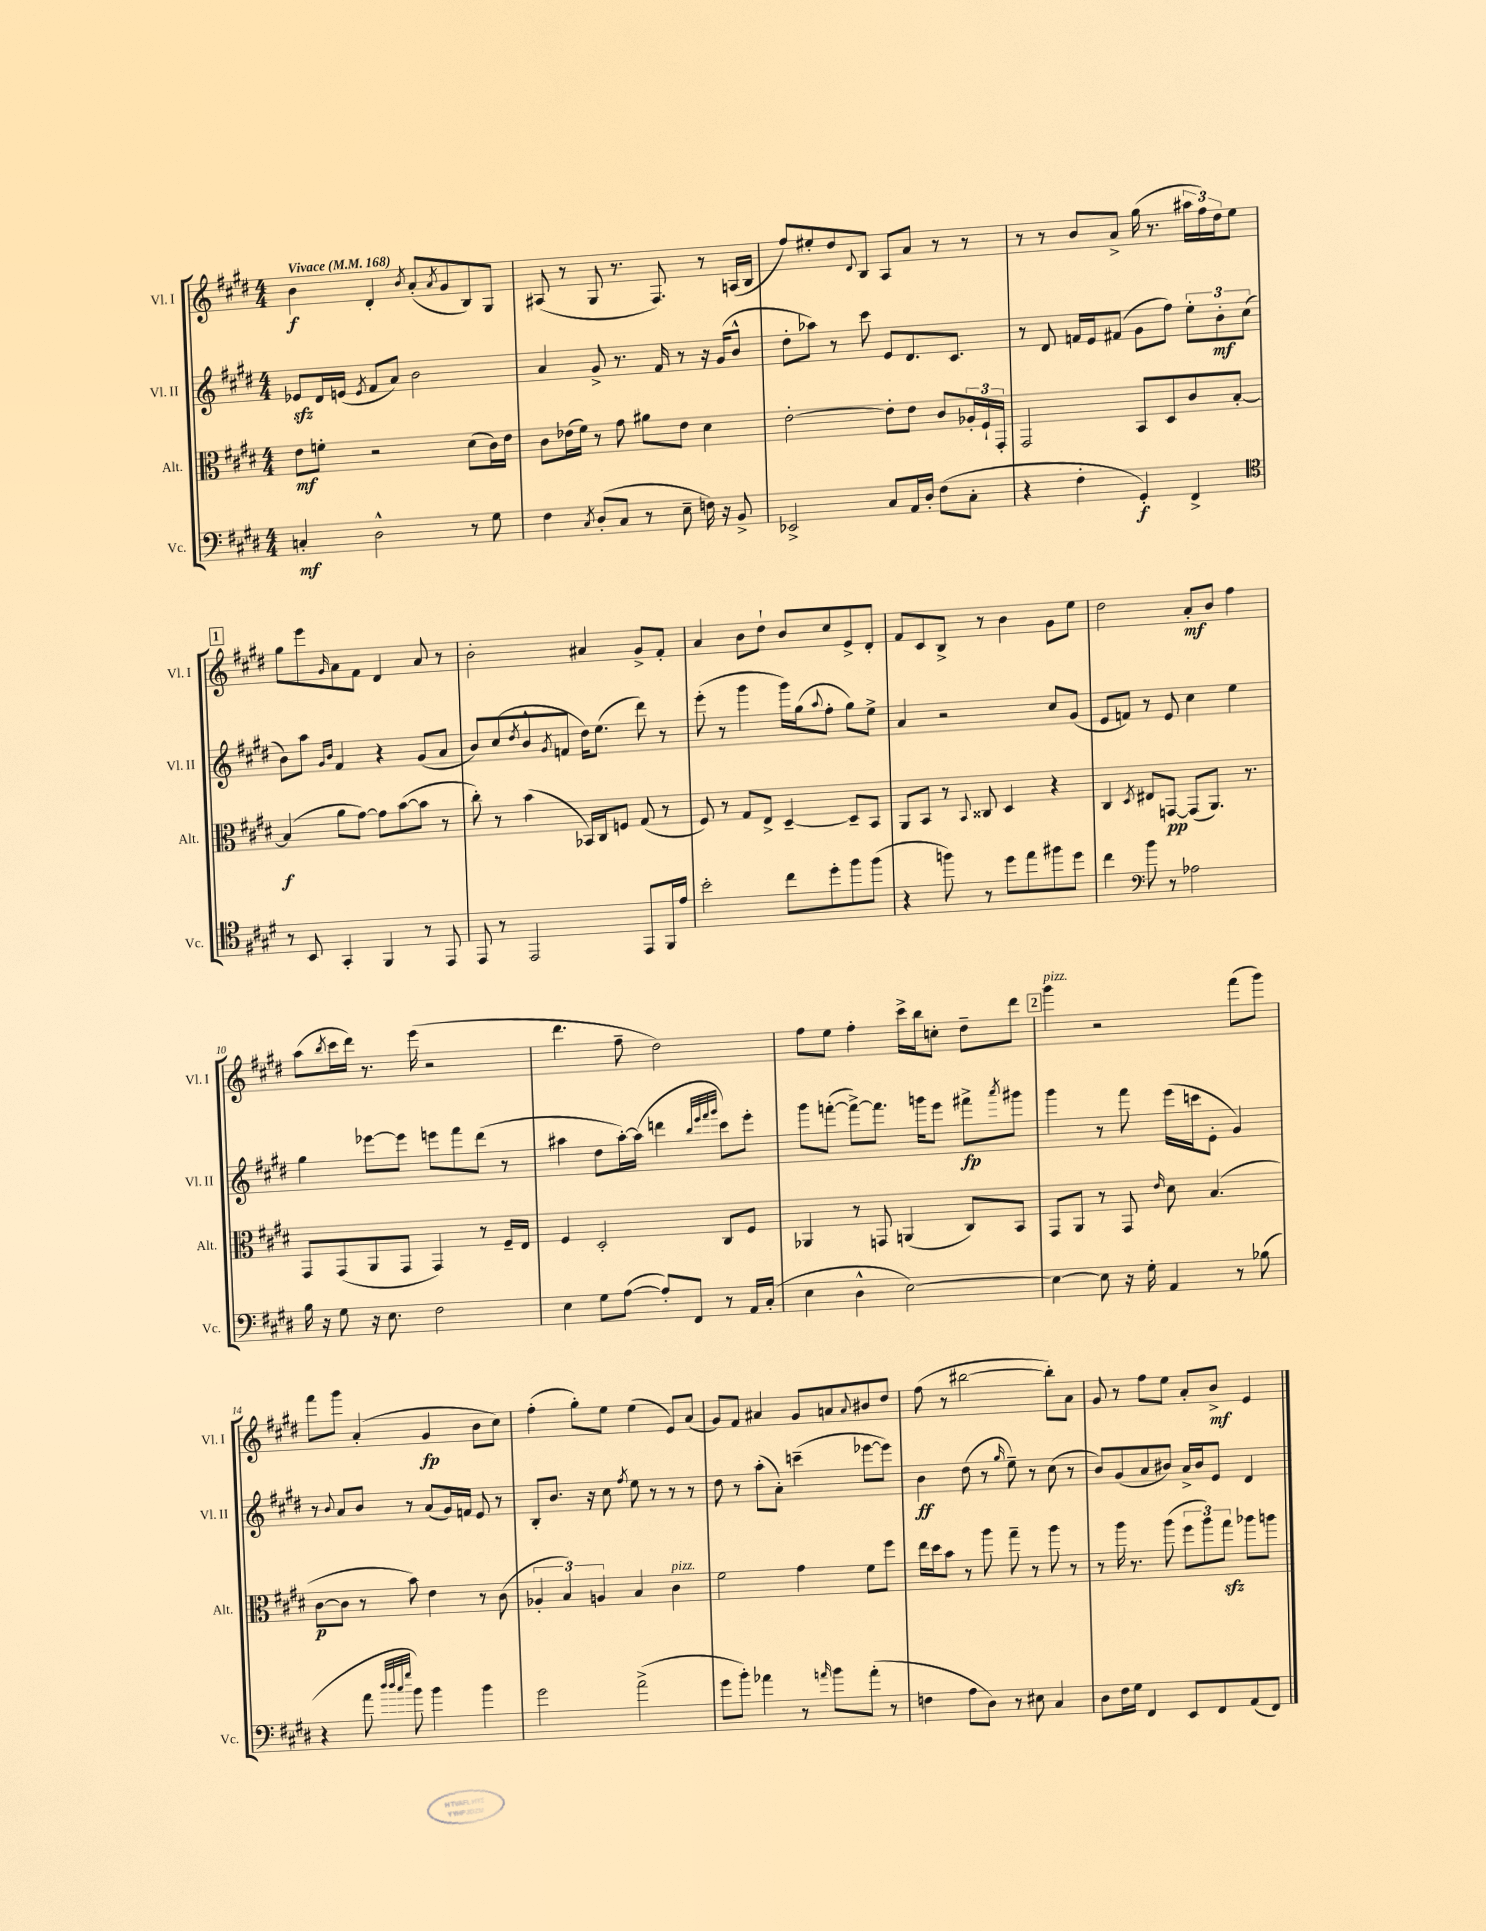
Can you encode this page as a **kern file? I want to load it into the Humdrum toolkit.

**kern	**kern	**kern	**kern
*staff4	*staff3	*staff2	*staff1
*clefF4	*clefC3	*clefG2	*clefG2
*k[f#c#g#d#]	*k[f#c#g#d#]	*k[f#c#g#d#]	*k[f#c#g#d#]
*M4/4	*M4/4	*M4/4	*M4/4
*MM168	*MM168	*MM168	*MM168
4C'	8e	8e-	4b
.	8f'	16d#	.
.	.	(16e	.
.	.	8qe	.
2D#^^	2r	8f#	4d#'
.	.	8a)	.
.	.	.	8qb
.	.	2b	(8a'
.	.	.	8qa
.	.	.	8g#
8r	(8d#	.	8B)
8G#	16c#)	.	8G#
.	16e	.	.
=	=	=	=
4F#	8c#	4a	(8A#
.	(16e-	.	8r
.	16f#)	.	.
8qC#	.	.	.
(8D#'	8r	8g#^	8G#
8C#	8g#	8.r	8.r
8r	8a#	.	.
.	.	16f#	8.F#)
8E~	8e-	8r	.
16F)	4d#	16r	8r
16r	.	(16g#	.
8BB^	.	8b^^	(16A
.	.	.	16B
=	=	=	=
2EE-^	[2e'	8dd#'	8ff#)
.	.	8aa-)	8ee#'
.	.	8r	8dd#
.	.	.	8qqd#
.	.	8ccc#	8B
8C#	8e']	8e	8A
16AA	8e	8.d#	8a
16D#'	.	.	.
(8F#	8c#	.	8r
.	.	8.c#	.
8C#'	24A-'	.	8r
.	24F#`	.	.
.	24GG#'	.	.
=	=	=	=
4r	2GG#	8r	8r
.	.	8d#	8r
4F#'	.	16f	8b
.	.	16e	.
.	.	(8f#	8a^
4GG#')	8BB	8g#	(16gg#
.	.	.	8.r
.	8D#	8ff#)	.
4FF#^	8c#	12ee'	24aa#
.	.	.	24ff#)
.	.	12b'	24dd#
.	[8B'	.	8ee
.	.	(12cc#	.
=	=	=	=
*clefC4	*	*	*
8r	(4B]	8b)	8gg#
8BB	.	8aa	8eee
.	.	16qqg#	.
.	.	16qqb	16qqg#
4GG#'	8a	4f#	8a
.	[8g#)	.	8f#
4FF#	8g#]	4r	4d#
.	([8b	.	.
8r	8b]	(8g#	8a
8EE	8r	8a	8r
=	=	=	=
8EE	8cc#')	8b)	2b'
8r	8r	(8cc#	.
.	.	8qdd#	.
2EE	(4b	8b^^	.
.	.	8qg#	.
.	.	8f	.
.	16BB-)	16dd#)	4a#
.	16C#	(8.ee	.
.	8F	.	.
8EE	(8G#	8ddd#)	8g#^
16FF#	8r	8r	8f#'
16e	.	.	.
=	=	=	=
2b'	8F#)	(8eee'	4a
.	8r	8r	.
.	8G#	4ggg#	8b
.	8E^	.	8dd#`
8cc#	[4D#~	16ggg#)	8b
.	.	(16gg#	.
.	.	8qqaa	.
8dd#'	.	8ff#'	8cc#
8ff#	8D#~]	8gg#)	8e^
(8ff#	8BB	8ee^	8d#'
=	=	=	=
4r	8AA	4a	8f#
.	8BB	.	8c#
8ff)	8r	2r	8B^
.	8qqBB	.	.
8r	8C##	.	8r
8dd#	4D#	.	4b
8ee	.	.	.
8ff#	4r	8cc#	8g#
8dd#	.	(8g#	8ee
=	=	=	=
4cc#	4C#	8e	2dd#
.	.	8f)	.
*clefF4	*	*	*
.	8qD#	.	.
8b	8E#	8r	.
8r	[8GG	8e	.
2A-	(8GG]	4cc#	8a'
.	8.AA)	.	8b
.	.	4ee	4ff#
.	8.r	.	.
=	=	=	=
16B	8GG#	4gg#	(8aa
16r	.	.	.
.	.	.	8qbb
8G#	(8GG#	.	16ccc#
.	.	.	16ddd#)
16r	8AA	[8eee-	8.r
8.E	.	.	.
.	8GG#	8eee-]	.
.	.	.	(16eee
2F#	4GG#)	8eee	2r
.	.	8fff#	.
.	8r	(8ddd#	.
.	16F#~	8r	.
.	16E	.	.
=	=	=	=
4E	4F#	4aa#	4.ddd#
8G#	2D#'	8dd#	.
([8A	.	[16aa#')	8ff#~
.	.	(16aa#]	.
8A'])	.	4ddd	2dd#)
8FF#	.	.	.
.	.	32qqbb	.
.	.	32qqeee	.
.	.	32qqfff#	.
.	.	32qqggg#	.
8r	8C#	8ccc#)	.
16AA	8F#	8eee'	.
(16C#'	.	.	.
=	=	=	=
4E	4AA-	8ggg#	8ff#
.	.	([8fff'	8ee
4D#^^	8r	8fff^_)	4ff#'
.	8GG	8.fff]	.
[2E)	(4AA	.	16ccc#^
.	.	16ggg	16bb
.	.	8eee	8cc'
.	8C#)	8fff#^	8dd#~
.	.	8qaaa	.
.	8BB	8ggg#	8ddd#
=	=	=	=
4E_	8GG#	4ggg#	4ggg#
.	8AA	.	.
8E]	8r	8r	2r
16r	8GG#	8fff#	.
16G#'	.	.	.
.	16qqe	.	.
4AA	8d#	(16eee	.
.	.	16ccc	.
.	(4.B	8e'	.
8r	.	4g#)	(8fff#
(8B-	.	.	8ggg#)
=	=	=	=
4r	[8c#	8r	8fff#
.	.	8qqb	.
.	8c#]	8a	8ggg#
8a	8r	8b	(4a'
32qqdd#	.	.	.
32qqdd#	.	.	.
32qqcc#	.	.	.
32qqgg#	.	.	.
8b)	8b)	8r	.
4b	4e	(8a	4g#
.	.	16g#)	.
.	.	16f	.
4b	8r	8e	8b
.	(8c#	8r	8cc#)
=	=	=	=
2g#	6A-'	8B'	(4ff#'
.	.	8.b	.
.	6B)	.	.
.	.	.	8gg#')
.	.	16r	.
.	6A	.	.
.	.	8cc#	8ee
.	.	8qff#	.
(2a^	4B	8ee	(4ee
.	.	8r	.
.	4c#	8r	8e)
.	.	8r	(8a
=	=	=	=
8g#	2f#	8dd#	8g#)
8b')	.	8r	8f#
4a-	.	(8aa'	4a#
.	.	8a')	.
8r	4g#	(4ccc~	8g#
16qqa	.	.	.
8b	.	.	8a
.	.	.	8qqa
(8a'	8f#	[8eee-	8b#
8r	8ff#	8eee-])	8dd#
=	=	=	=
4F	16ee	4b	(8ff#
.	16dd#	.	.
.	8b	.	8r
8A	8r	(8dd#	[2bb#
8D#)	8aa	8r	.
.	.	16qqgg#	.
8r	8gg#~	8ee~)	.
8E#	8r	8r	.
4C#	8aa	(8cc#	8bb#'])
.	8r	8r	8a
=	=	=	=
8D#	8r	8b)	8g#
16F#	16aa	(8g#	8r
16G#	8.r	.	.
4FF#	.	8a	8ff#
.	(8aa	8b#)	8ee
8EE	12ff#	16a^	8a'
.	.	16b#	.
.	12aa)	.	.
8FF#	.	8e	8b^
.	12gg#	.	.
(8AA	8aa-	4d#	4e
8FF#)	8aa	.	.
==	==	==	==
*-	*-	*-	*-
